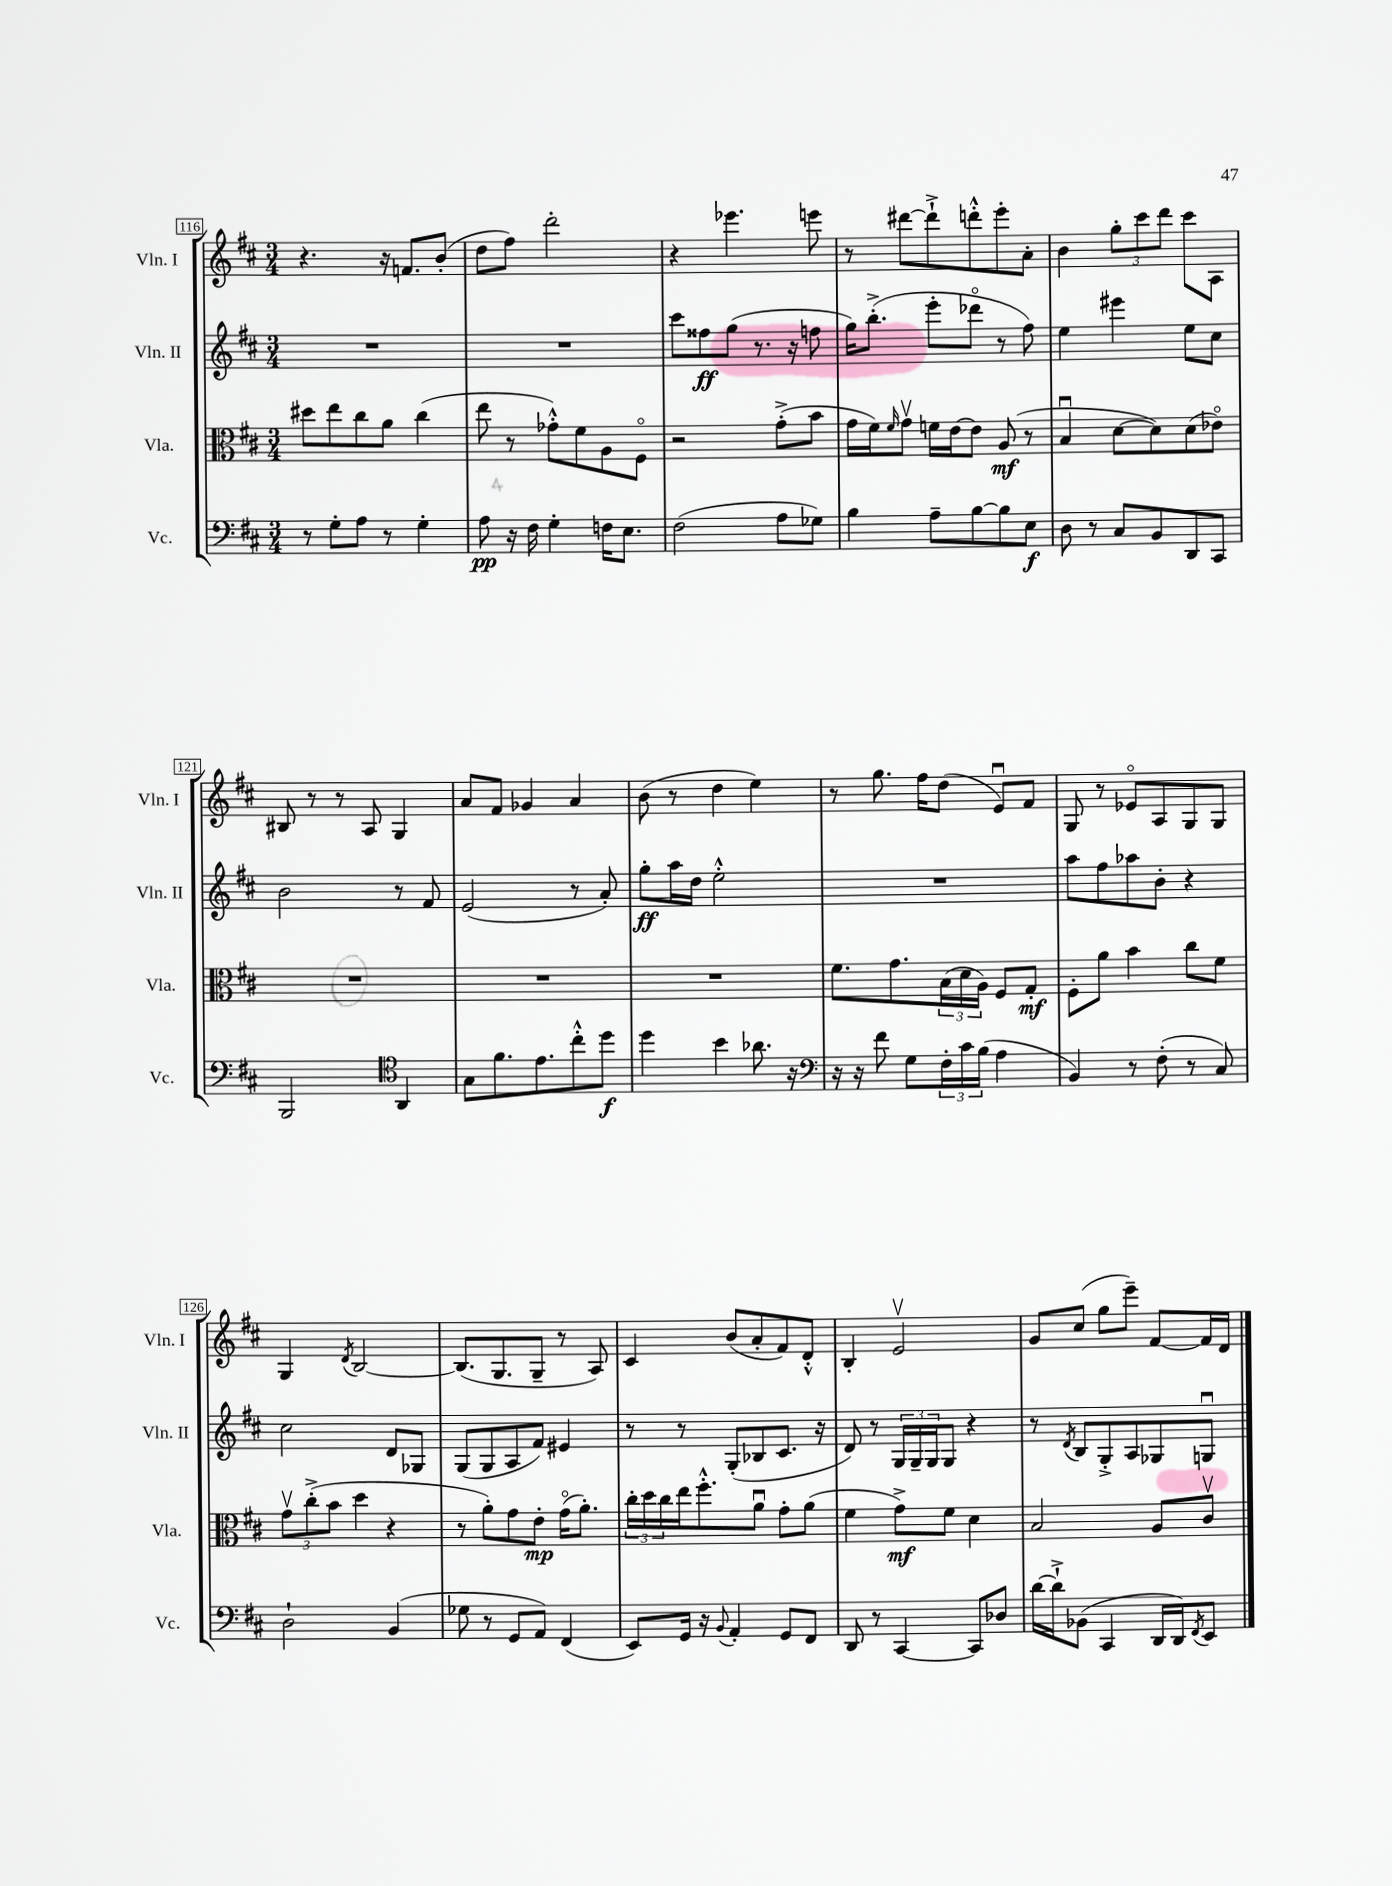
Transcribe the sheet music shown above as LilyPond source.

<<
\new StaffGroup <<
\new Staff = "s0" \with { instrumentName = "Vln. I" shortInstrumentName = "Vln. I" } {
    \clef treble \key d \major \numericTimeSignature \time 3/4
    r4. r16 f'8. b'8-.( |
    d''8 fis''8) d'''2-. |
    r4 ees'''4. e'''8 |
    r8 dis'''8~ dis'''8-!-> d'''8-.-^ e'''8-. a'8-. |
    b'4 \tuplet 3/2 { g''8-. cis'''8 d'''8 } cis'''8 a8 |
    bis8 r8 r8 a8 g4 |
    a'8 fis'8 ges'4 a'4 |
    b'8( r8 d''4 e''4) |
    r8 g''8. fis''16 d''8( e'8\downbow) fis'8 |
    g8 r8 ees'8\flageolet a8 g8 g8 |
    g4 \acciaccatura { d'8 } b2~ |
    b8.( g8. g8-- r8 a8) |
    cis'4 b'8( a'8-. fis'8) d'8-.-^ |
    b4-. e'2\upbow |
    g'8 cis''8( g''8 e'''8--) fis'8~ fis'16 d'16 \bar "|." |
}
\new Staff = "s1" \with { instrumentName = "Vln. II" shortInstrumentName = "Vln. II" } {
    \clef treble \key d \major \numericTimeSignature \time 3/4
    R2. |
    R2. |
    cis'''8 fisis''8\ff g''8( r8. r16 f''8 |
    g''16) b''8.-.->( e'''8-. des'''8\flageolet r8 fis''8) |
    e''4 eis'''4 e''8 cis''8 |
    b'2 r8 fis'8 |
    e'2( r8 a'8-.) |
    g''8-.\ff a''16 d''16 e''2-.-^ |
    R2. |
    a''8 fis''8 aes''8 b'8-. r4 |
    cis''2 d'8 ges8 |
    g8( g8 a8 fis'8) eis'4 |
    r8 r8 g8-.( bes8 cis'8. r16 |
    d'8) r8 \tuplet 3/2 { g16 g16-- g16 } g8 r4 |
    r8 \acciaccatura { d'8 } b8 g8-.-> a8 ges8 g8\downbow \bar "|." |
}
\new Staff = "s2" \with { instrumentName = "Vla." shortInstrumentName = "Vla." } {
    \clef alto \key d \major \numericTimeSignature \time 3/4
    dis''8 e''8 cis''8 a'8 cis''4( |
    e''8 r8 ges'8-.-^) fis'8 a8 fis8\flageolet |
    r2 g'8-.->( b'8 |
    g'16 fis'16) \grace { fis'16 } g'8\upbow f'16 e'16~ e'8 a8\mf( r8 |
    b4\downbow d'8~ d'8) d'8( ees'8\flageolet) |
    R2. |
    R2. |
    R2. |
    fis'8. g'8. \tuplet 3/2 { b16( d'16 a16) } fis8 g8-.\mf |
    fis8-. a'8 b'4 cis''8 fis'8 |
    \tuplet 3/2 { g'8\upbow cis''8-.->( b'8 } d''4 r4 |
    r8 a'8-.) g'8 e'8-.\mp g'16\flageolet( a'8.-.) |
    \tuplet 3/2 { cis''16-. d''16 cis''16 } e''16 fis''8.-.-^ a'8\downbow g'8-. a'8( |
    fis'4 g'8->\mf) fis'8 d'4 |
    b2 a8 cis'8\upbow \bar "|." |
}
\new Staff = "s3" \with { instrumentName = "Vc." shortInstrumentName = "Vc." } {
    \clef bass \key d \major \numericTimeSignature \time 3/4
    r8 g8-. a8 r8 g4-. |
    a8\pp r16 fis16 g4-. f16 e8. |
    fis2( a8 ges8) |
    b4 a8-- b8~ b8 e8\f |
    d8 r8 cis8 b,8 d,8 cis,8 |
    b,,2 \clef tenor a,4 |
    g8 fis'8. e'8. cis''8-.-^ d''8\f |
    d''4 b'4 aes'8. r16 |
    \clef bass r16 r16 fis'8 g8 \tuplet 3/2 { fis16-. cis'16 b16( } a4 |
    b,4) r8 fis8-.( r8 cis8) |
    d2-! b,4( |
    ges8 r8 g,8 a,8) fis,4( |
    e,8) g,16 r16 \appoggiatura { b,8 } a,4-. g,8 fis,8 |
    d,8 r8 cis,4~ cis,8 des8 |
    d'16~ d'16-!-> bes,8( cis,4 d,16 d,16) \acciaccatura { fis,8 } e,8 \bar "|." |
}
>>
>>
\layout { \context { \Score currentBarNumber = #116 \override BarNumber.stencil = #(make-stencil-boxer 0.1 0.3 ly:text-interface::print) } }
